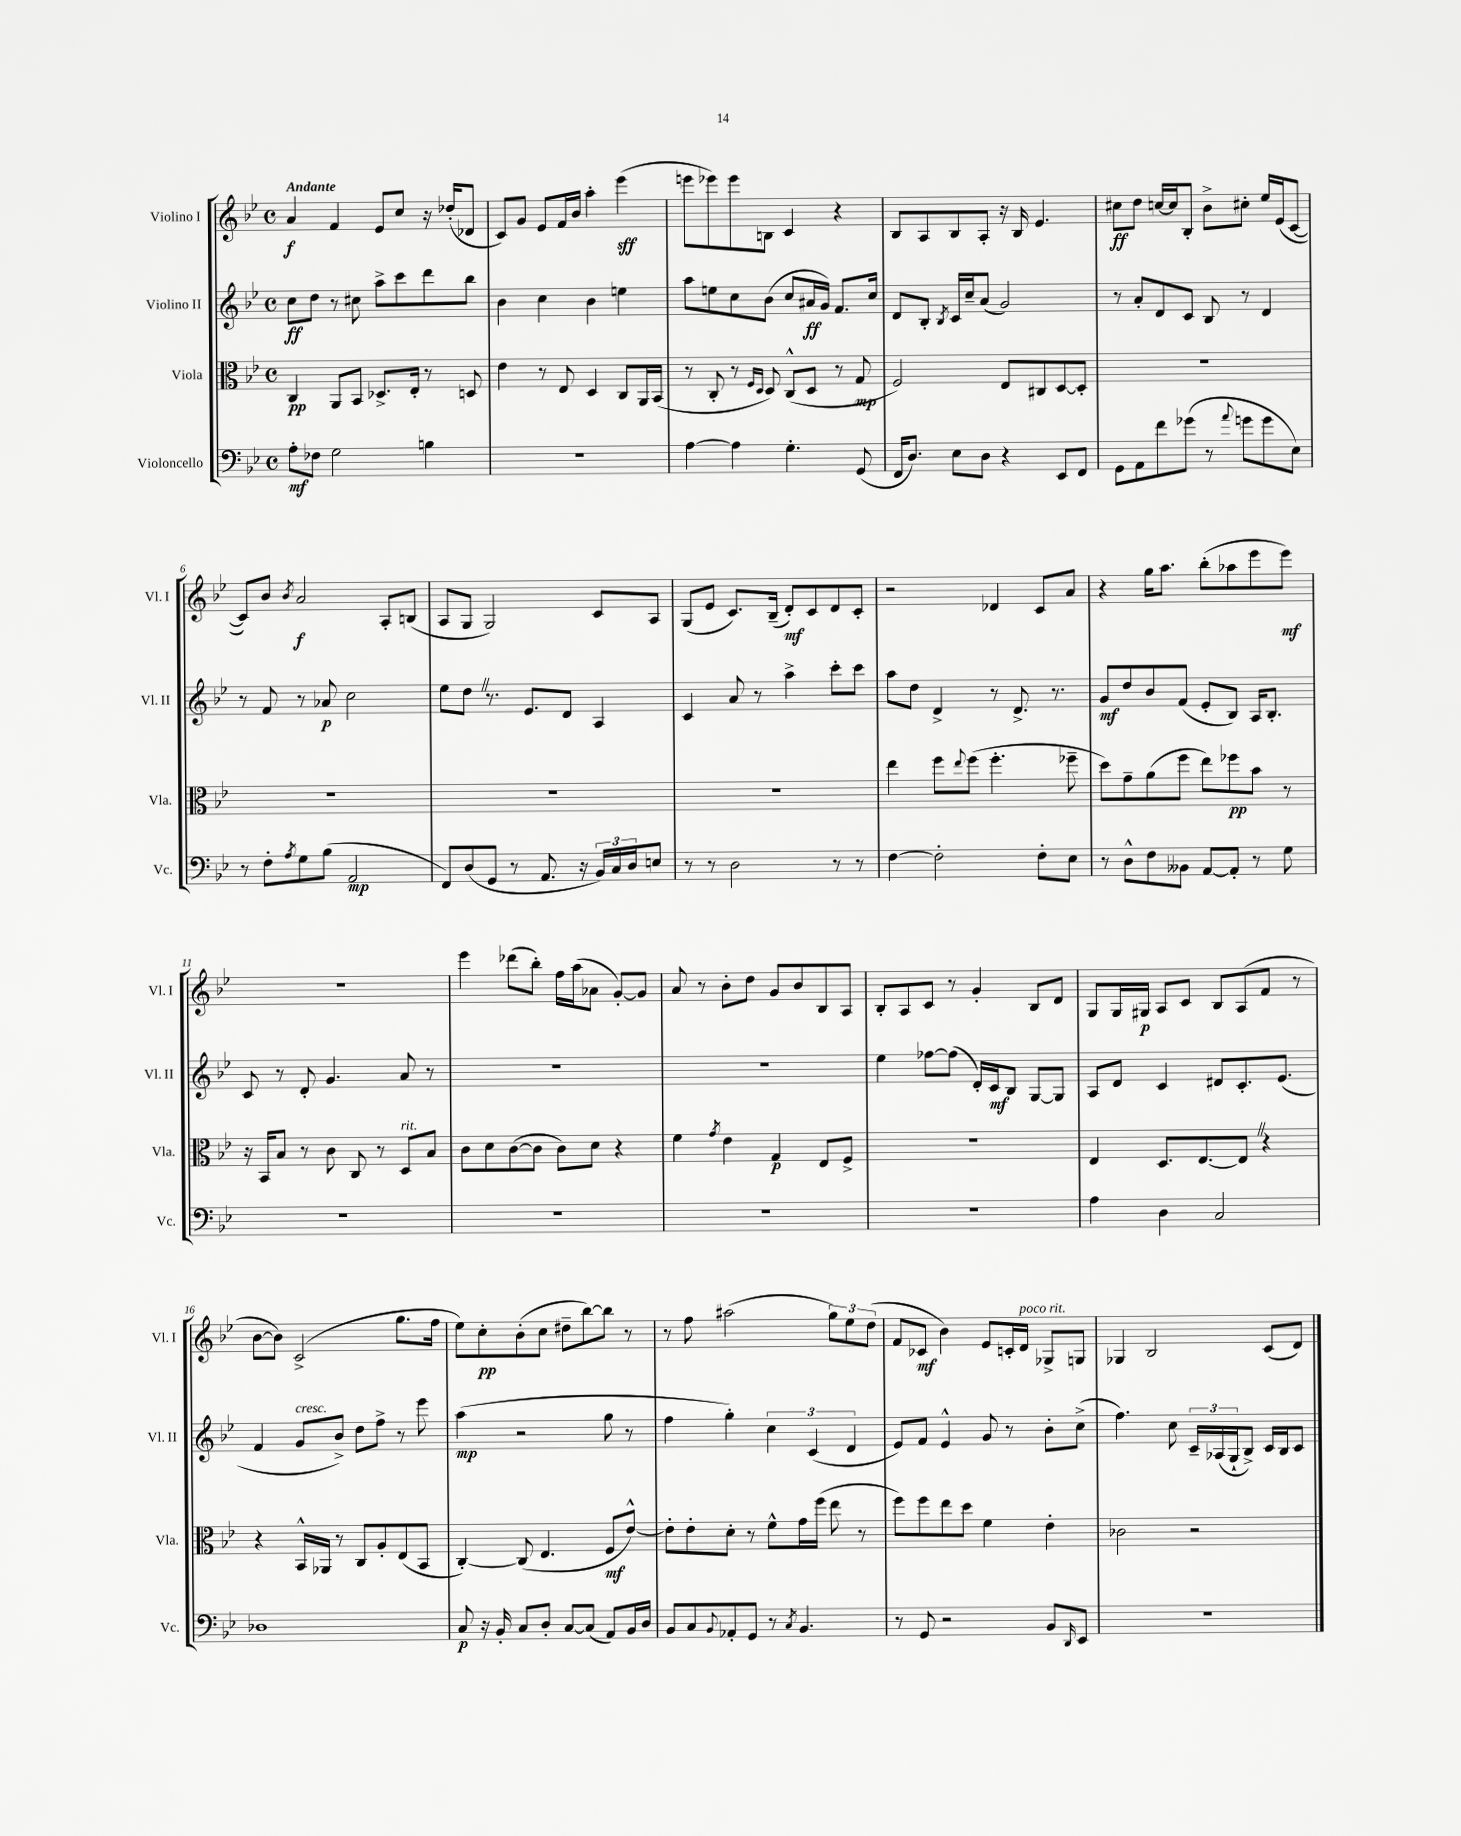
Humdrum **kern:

**kern	**kern	**kern	**kern
*staff4	*staff3	*staff2	*staff1
*clefF4	*clefC3	*clefG2	*clefG2
*k[b-e-]	*k[b-e-]	*k[b-e-]	*k[b-e-]
*M4/4	*M4/4	*M4/4	*M4/4
*met(c)	*met(c)	*met(c)	*met(c)
8A'	4C	8cc	4a
8F-	.	8dd	.
2G	8AA	8r	4f
.	8BB-	8cc#	.
.	8.D-^	8aa^	8e-
.	.	8ccc	8cc
.	16E-'	.	.
4B	8r	8ddd	16r
.	.	.	(16dd-'
.	8D	8bb-	8d-
=	=	=	=
1r	4e-	4b-	8c)
.	.	.	8g
.	8r	4cc	8e-
.	8E-	.	16f
.	.	.	16b-
.	4D	4b-	4aa'
.	8C	4ee	(4eee-
.	16AA	.	.
.	(16BB-	.	.
=	=	=	=
[4A	8r	8aa	8eee
.	8C'	8ee	8eee-)
4A]	8r	8cc	8eee-
.	16qqF	.	.
.	16qqD	.	.
.	8D)	(8b-	8B
4.G'	(8C^^	8cc	4c
.	8D	16a#	.
.	.	16g)	.
.	8r	8.f	4r
(8GG	8G	.	.
.	.	16cc	.
=	=	=	=
16FF	2F)	8d	8B-
8.D)	.	.	.
.	.	8B-'	8A
.	.	8qB-	.
8E-	.	16c	8B-
.	.	16cc~	.
8D	.	(8a	8A'
4r	8E-	2g)	16r
.	.	.	16B-
.	8C#	.	4.e-
8EE-	[8D	.	.
8FF	8D']	.	.
=	=	=	=
8GG	1r	8r	8cc#
8AA	.	8a'	8dd
8f	.	8d	[16cc
.	.	.	16cc]
(8g-	.	8c	8B-'
8r	.	8B-	8b-^
8qqa	.	.	.
8g	.	8r	8cc#'
8g	.	4d	16ee-
.	.	.	(16e-
8E-)	.	.	[8c
=	=	=	=
8r	1r	8r	8c])
8F'	.	8f	8b-
8qA	.	.	8qb-
8G	.	8r	2a
(8B-	.	8a-	.
2AA	.	2cc	.
.	.	.	8A'
.	.	.	(8B
=	=	=	=
8FF)	1r	8ee-	8A
(8D	.	8dd	8G
8GG	.	8.r	2G)
8r	.	.	.
.	.	8.e-	.
8.AA	.	.	.
.	.	8d	.
16r	.	.	.
24BB-)	.	4A	8c
24C	.	.	.
24D	.	.	.
8E	.	.	8A
=	=	=	=
8r	1r	4c	(8G
8r	.	.	8e-
2D	.	8a	8.c)
.	.	8r	.
.	.	.	(16B-~
.	.	4aa^	8d')
.	.	.	8c
8r	.	8ccc'	8d
8r	.	8ccc	8c'
=	=	=	=
[4F	4ee-	8aa	2r
.	.	8dd	.
2F']	8ff	4d^	.
.	8qqee-	.	.
.	(8ff	.	.
.	4.ff'	8r	4d-
.	.	8.d^	.
8F'	.	.	8c
.	.	8.r	.
8E-	8ff-~	.	8a
=	=	=	=
8r	8dd)	8g	4r
8D^^	8g~	8dd	.
8F	(8a	8b-	16gg
.	.	.	8.aa
8BB--	8ff	(8f	.
[8AA	8ee-)	8e-'	(8bb-'
8AA']	8ff-	8B-)	8aa-
8r	8b-	16A	8eee-
.	.	8.B-'	.
8G	8r	.	8eee-)
=	=	=	=
1r	16r	8c	1r
.	16BB-	.	.
.	8B-	8r	.
.	8r	8d'	.
.	8c	4.g	.
.	8C	.	.
.	8r	.	.
.	8D	8a	.
.	8B-	8r	.
=	=	=	=
1r	8c	1r	4eee-
.	8d	.	.
.	([8c	.	(8ddd-
.	8c]	.	8bb-')
.	8c)	.	16ff
.	.	.	(16aa
.	8d	.	8a-
.	4r	.	[8g')
.	.	.	8g]
=	=	=	=
1r	4f	1r	8a
.	.	.	8r
.	8qg	.	.
.	4e-	.	8b-'
.	.	.	8dd
.	4G	.	8g
.	.	.	8b-
.	8E-	.	8B-
.	8F^	.	8A
=	=	=	=
1r	1r	4ee-	8B-'
.	.	.	8A
.	.	[8ff-	8c
.	.	(8ff-]	8r
.	.	16d')	4g'
.	.	16c	.
.	.	8B-	.
.	.	[8G	8B-
.	.	8G]	8d
=	=	=	=
4A	4E-	8A	8G
.	.	8d	16G
.	.	.	16G#
4D	8.D	4c	8A
.	.	.	8c
.	[8.E-	.	.
2C	.	8d#	8B-
.	8E-]	8.c'	(8A
.	4r	.	8f
.	.	(8.e-	.
.	.	.	8r
=	=	=	=
1D-	4r	4f	[8b-
.	.	.	8b-])
.	16BB-^^	8g	(2c^
.	16AA-	.	.
.	8r	8b-^)	.
.	8C	8dd	.
.	8A'	8ff^	.
.	(8E-	8r	8.gg
.	8BB-	8eee-	.
.	.	.	16ff
=	=	=	=
8C	[4C')	(4aa	8ee-)
16r	.	.	8cc'
16BB-'	.	.	.
8C	(8C]	2r	(8b-'
8D'	4.E-	.	8cc
[8C	.	.	8dd#~
(8C]	.	.	[8bb-)
8AA)	8F	8gg	8bb-]
16BB-	[8e-^^)	8r	8r
16D	.	.	.
=	=	=	=
8BB-	8e-']	4ff	8r
8C	8e-'	.	8ff
8qqBB-	.	.	.
8AA-'	8d'	4gg')	(2aa#
8GG	8r	.	.
8r	8f^^	6cc	.
8qC	.	.	.
4.BB-	16g	.	.
.	.	(6c	.
.	(16ff	.	.
.	8ee-	.	12gg)
.	.	6d	12ee-
.	8r	.	.
.	.	.	(12dd
=	=	=	=
8r	8ff)	8e-)	8f
8GG	8ff	8f	8c-
2r	8ee-	4e-^^	4b-)
.	8dd	.	.
.	4f	8g	8e-
.	.	8r	16c'
.	.	.	16d
8BB-	4e-'	8b-'	8G-^
16qqDD	.	.	.
8EE-	.	(8cc^	8G
=	=	=	=
1r	2c-	4.ff)	4G-
.	.	.	2B-
.	.	8cc	.
.	2r	24c~	.
.	.	(24A-	.
.	.	24G`	.
.	.	8B-^)	.
.	.	16c	(8c
.	.	16B-	.
.	.	8c	8d)
==	==	==	==
*-	*-	*-	*-
